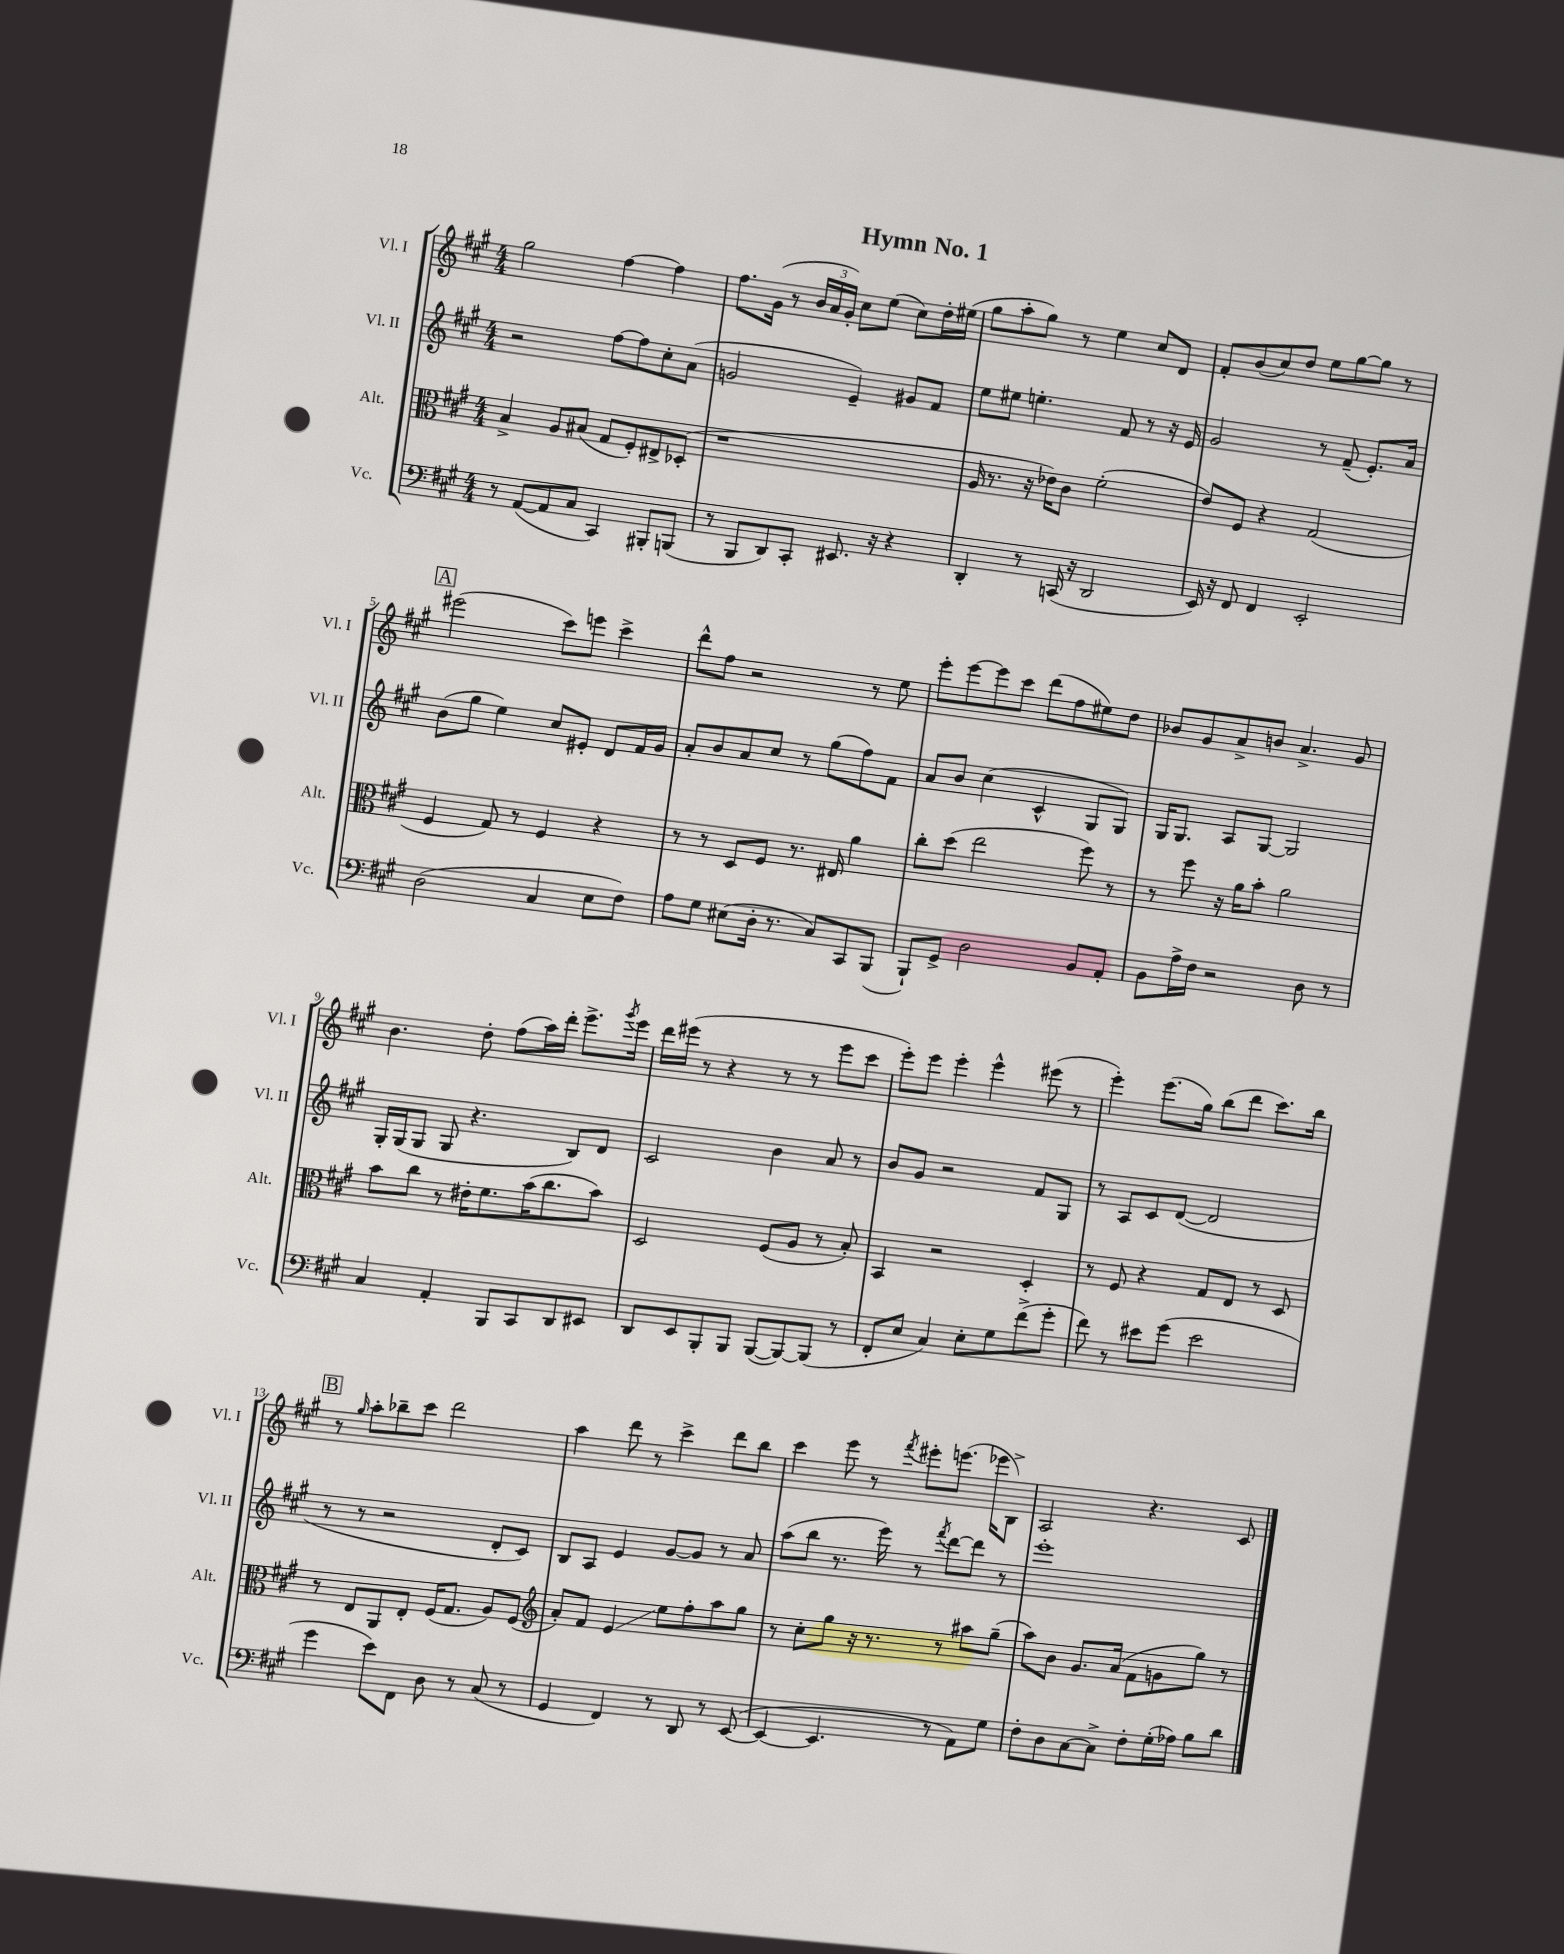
\header { title = "Hymn No. 1" }
<<
\new StaffGroup <<
\new Staff = "s0" \with { instrumentName = "Vl. I" shortInstrumentName = "Vl. I" } {
    \clef treble \key a \major \numericTimeSignature \time 4/4
    gis''2 fis''4~ fis''4 |
    fis''8. gis'16( r8 \tuplet 3/2 { b'16 a'16 gis'16-.) } cis''8 e''8( cis''8) d''16-. eis''16( |
    gis''8 a''8-. gis''8) r8 e''4 cis''8 d'8 |
    fis'8-. b'8( cis''8) d''8 e''8 gis''8~ gis''8 r8 |
    \mark \markup { \box "A" } eis'''2( cis'''8) e'''8 cis'''4-> |
    d'''8-^ fis''8 r2 r8 e''8 |
    e'''8-. e'''8~ e'''8 cis'''8 d'''8( fis''8 eis''8) d''8 |
    bes'8 gis'8 a'8-> b'8 a'4.-> gis'8 |
    b'4. d''8-. fis''8( a''16) d'''16-. e'''8.-> \acciaccatura { gis'''8 } e'''16 |
    d'''16 eis'''16( r8 r4 r8 r8 eis'''8 cis'''8 |
    e'''8-.) e'''8 e'''4-. e'''4-^ eis'''8( r8 |
    e'''4-.) e'''8.( gis''16) b''8( d'''8 cis'''8.) b''16 |
    \mark \markup { \box "B" } r8 \grace { gis''16 } a''8-. bes''8-- cis'''8 d'''2 |
    a''4 d'''8 r8 cis'''4-> d'''8 b''8 |
    cis'''4 e'''8 r8 \acciaccatura { fis'''8 } eis'''8-. e'''8.( ees'''16 b8->) |
    a2 r4. cis'8 \bar "|." |
}
\new Staff = "s1" \with { instrumentName = "Vl. II" shortInstrumentName = "Vl. II" } {
    \clef treble \key a \major \numericTimeSignature \time 4/4
    r2 fis''8~ fis''8 cis''8-. a'8( |
    g'2 e'4--) gis'8 fis'8 |
    e''8 eis''8 e''4.-. fis'8 r8 r16 e'16 |
    gis'2 r8 fis'8--( e'8.-.) a'16 |
    \mark \markup { \box "A" } b'8( gis''8 e''4) cis''8 eis'8-. d'8 fis'16 gis'16 |
    a'8-. b'8 a'8 cis''8 r8 gis''8( fis''8) fis'8 |
    a'8 b'8 cis''4( cis'4-^ gis8 gis8) |
    gis16 gis8. a8 gis8~ gis2 |
    gis16-. gis16( gis8 gis8 r4. b8) d'8 |
    cis'2 b'4 a'8 r8 |
    b'8 gis'8 r2 fis'8 gis8 |
    r8 a8 cis'8 d'8~( d'2 |
    \mark \markup { \box "B" } r8 r8 r2 d'8-. cis'8) |
    b8 a8 e'4 gis'8~ gis'8 r8 a'8 |
    a''8( b''8 r8. e'''16) r8 \acciaccatura { fis'''8 } d'''8~ d'''8 r8 |
    e'''1-. \bar "|." |
}
\new Staff = "s2" \with { instrumentName = "Alt." shortInstrumentName = "Alt." } {
    \clef alto \key a \major \numericTimeSignature \time 4/4
    b4-> a8 bis8( gis8 fis8-.) eis8-> des8-.( |
    r1 |
    a16 r8. r16 ees'16) cis'8 fis'2-.( |
    e'8) fis8 r4 gis2( |
    \mark \markup { \box "A" } fis4 gis8) r8 fis4 r4 |
    r8 r8 d8 fis8 r8. eis16 a'4 |
    cis''8-. d''8( e''2 fis''8) r8 |
    r8 fis''8 r16 a'16 b'8-. a'2 |
    b'8 cis''8 r8 eis'16-. fis'8. b'16( cis''8. b'8) |
    d2 fis8( a8 r8 b8-.) |
    b,4 r2 d4-. |
    r8 fis8 r4 gis8 e8 r8 d8 |
    \mark \markup { \box "B" } r8 e8 a,8 e8-. fis16( gis8. a8) fis8( |
    \clef treble a'8-.) fis'8 e'4\glissando e''8 fis''8-. a''8 gis''8 |
    r8 cis''8-. gis''8 r16 r8. r8 ais''8 gis''8--( |
    a''8) b'8 gis'8. a'16( fis'8 g'8 gis''8) r8 \bar "|." |
}
\new Staff = "s3" \with { instrumentName = "Vc." shortInstrumentName = "Vc." } {
    \clef bass \key a \major \numericTimeSignature \time 4/4
    r8 a,8~( a,8 cis8 cis,4) bis,,8-. b,,8( |
    r8 b,,8 d,8) cis,8-. eis,8. r16 r4 |
    d,4-. r8 c,16( r16 d,2 |
    e,16) r16 fis,8 fis,4 e,2-. |
    \mark \markup { \box "A" } d2( cis4 e8 fis8) |
    a8 gis8 eis8( d16-. r8. cis8) cis,8 b,,8( |
    b,,8-!) gis,8-> d2 b,8 a,8-. |
    b,8 a16-> fis16 r2 d8 r8 |
    cis4 a,4-. b,,8 cis,8 d,8 eis,8 |
    d,8 e,8 b,,8-. b,,8 b,,8~( b,,8~) b,,8( r8 |
    fis,8-. e8 cis4) e8-. gis8 fis'8->( gis'8-. |
    fis'8) r8 eis'8 gis'8( eis'2 |
    \mark \markup { \box "B" } gis'4 e'8) fis,8 d8 r8 cis8( r8 |
    gis,4 fis,4) r8 d,8 r8 e,8~( |
    e,4~ e,4. r8 a,8) gis8 |
    fis8-. d8 cis8~ cis8-> fis8-. gis16-.( aes16) b8 d'8 \bar "|." |
}
>>
>>
